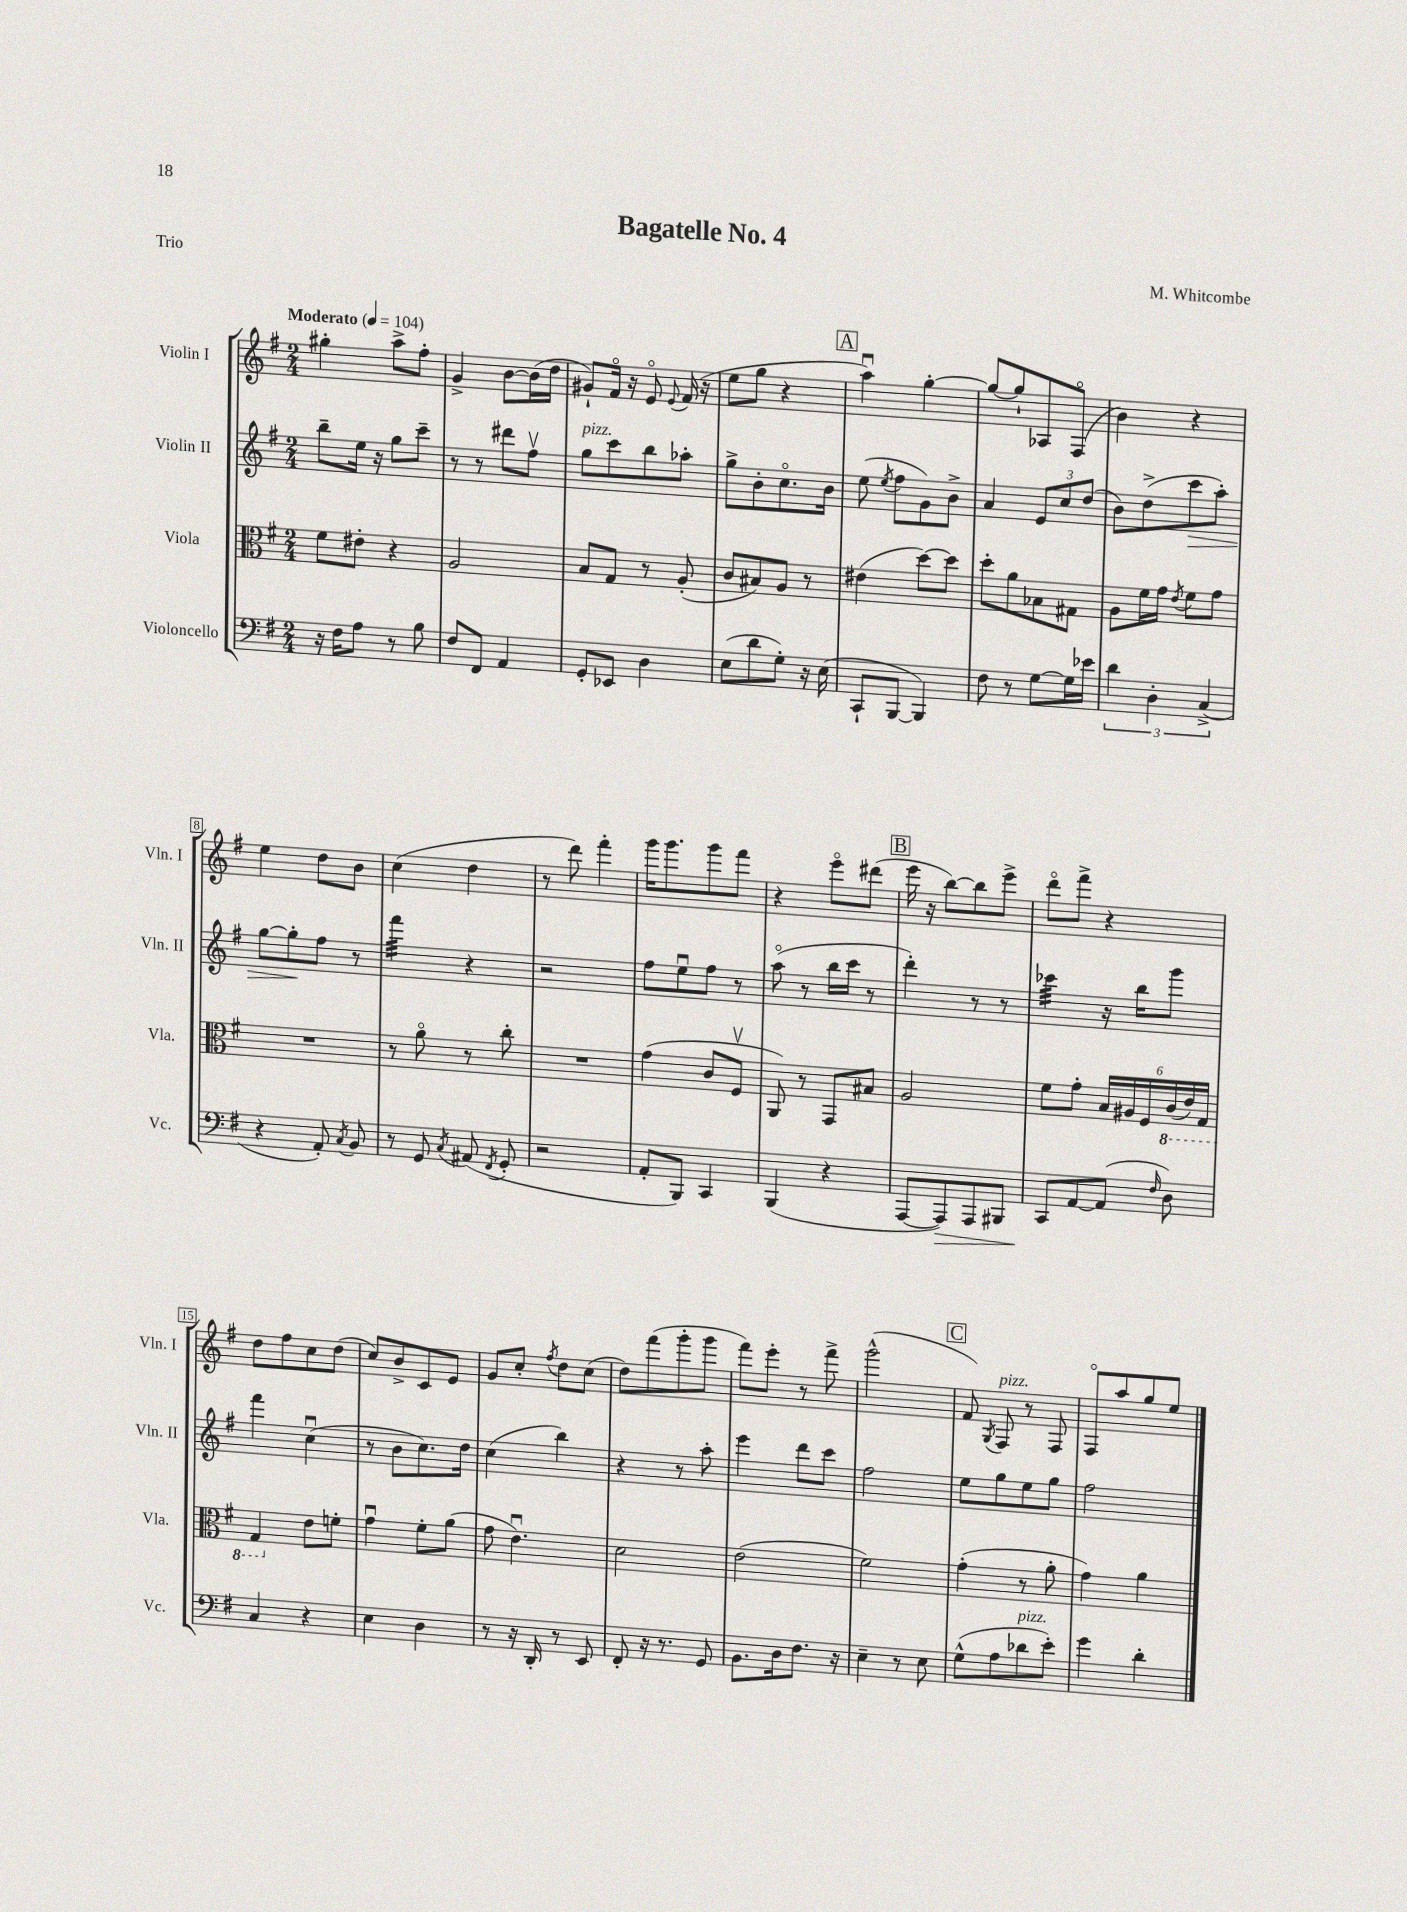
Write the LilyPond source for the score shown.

\header { title = "Bagatelle No. 4" composer = "M. Whitcombe" piece = "Trio" }
<<
\new StaffGroup <<
\new Staff = "s0" \with { instrumentName = "Violin I" shortInstrumentName = "Vln. I" } {
    \clef treble \key g \major \numericTimeSignature \time 2/4 \tempo "Moderato" 4 = 104
    \autoBeamOff gis''4-. a''8[-> fis''8]-. |
    g'4-> b'8[~ b'16( d''16] |
    gis'8[-!) fis'16]\flageolet r16 e'8\flageolet \appoggiatura { e'8 } fis'16( r16 |
    e''8[ g''8] r4 |
    \mark \markup { \box "A" } a''4\downbow) g''4~-. |
    g''8[~ g''8-! aes8 fis8]\flageolet( |
    b'4) r4 |
    e''4 d''8[ b'8] |
    c''4( d''4 |
    r8 d'''8) fis'''4-. |
    g'''16[ g'''8. g'''8 fis'''8] |
    r4 e'''8[\flageolet dis'''8]( |
    \mark \markup { \box "B" } e'''16 r16 b''8[~) b''8 e'''8]-> |
    d'''8[\flageolet fis'''8]-> r4 |
    d''8[ fis''8 c''8 d''8]( |
    c''8[) b'8-> c'8 e'8] |
    g'8[ c''8]-. \acciaccatura { fis''8 } d''8[ c''8]( |
    d''8[) fis'''8( g'''8-. g'''8] |
    fis'''8[) e'''8]-. r8 fis'''8-> |
    g'''2-^( |
    \mark \markup { \box "C" } fis'8) \acciaccatura { g8 } fis8^\markup { \italic "pizz." } r8 fis8 |
    fis8[\flageolet a''8 g''8 e''8] \bar "|." |
}
\new Staff = "s1" \with { instrumentName = "Violin II" shortInstrumentName = "Vln. II" } {
    \clef treble \key g \major \numericTimeSignature \time 2/4
    \autoBeamOff b''8[-- e''16] r16 g''8[ c'''8]-- |
    r8 r8 dis'''8[ fis''8]\upbow |
    g''8[^\markup { \italic "pizz." } c'''8 b''8 aes''8]-. |
    g''8[-> b'8-. c''8.\flageolet b'16] |
    \mark \markup { \box "A" } e''8( \acciaccatura { e''8 } fis''8[ g'8) b'8]-> |
    a'4 \tuplet 3/2 { e'8[ c''8 d''8]( } |
    b'8[) d''8->( c'''8\> a''8]-.) |
    g''8[~ g''8-.\! fis''8] r8 |
    fis'''4:32 r4 |
    r2 |
    fis''8[ e''8\downbow fis''8] r8 |
    a''8\flageolet( r8 b''16[ c'''16] r8 |
    \mark \markup { \box "B" } d'''4-.) r8 r8 |
    ces'''4:32 r16 b''16[ g'''8] |
    fis'''4 c''4\downbow( |
    r8 b'8[ c''8.) d''16] |
    c''4( b''4) |
    r4 r8 a''8-. |
    e'''4 d'''8[ c'''8] |
    fis''2 |
    \mark \markup { \box "C" } e''8[ g''8 e''8 g''8] |
    fis''2 \bar "|." |
}
\new Staff = "s2" \with { instrumentName = "Viola" shortInstrumentName = "Vla." } {
    \clef alto \key g \major \numericTimeSignature \time 2/4
    \autoBeamOff fis'8[ eis'8]-. r4 |
    a2 |
    b8[ g8] r8 a8-.( |
    c'8[ bis8) a8] r8 |
    \mark \markup { \box "A" } eis'4( d''8[~) d''8] |
    d''8[-. a'8 bes8 gis8] |
    a8[ fis'16 g'16] \acciaccatura { e'8 } fis'8[ g'8] |
    R2 |
    r8 a'8\flageolet r8 c''8-. |
    R2 |
    g'4( c'8[ fis8]\upbow |
    a,8) r8 g,8[ bis8] |
    \mark \markup { \box "B" } a2 |
    fis'8[ g'8]-. \tuplet 6/4 { b16[ ais16 fis16 \ottava #-1 c16( e16) g,16] } |
    g,4 \ottava #0 e'8[ f'8]-. |
    g'4\downbow fis'8[-. a'8]( |
    g'8 e'4.\downbow) |
    d'2 |
    e'2( |
    fis'2) |
    \mark \markup { \box "C" } g'4-.( r8 a'8-. |
    g'4) a'4 \bar "|." |
}
\new Staff = "s3" \with { instrumentName = "Violoncello" shortInstrumentName = "Vc." } {
    \clef bass \key g \major \numericTimeSignature \time 2/4
    \autoBeamOff r16 fis16[ a8] r8 b8 |
    fis8[ fis,8] a,4 |
    g,8[-. ees,8] d4 |
    e8[( d'8 g8]-.) r16 e16( |
    \mark \markup { \box "A" } c,8[-! b,,8]~ b,,4) |
    fis8 r8 g8[~ g16 ees'16] |
    \tuplet 3/2 { d'4 d4-. c4->( } |
    r4 a,8-.) \acciaccatura { c8 } b,8 |
    r8 g,8 \acciaccatura { c8 } ais,8( \acciaccatura { fis,8 } g,8-. |
    r2 |
    a,8[-. b,,8]) c,4 |
    b,,4( r4 |
    \mark \markup { \box "B" } a,,8[~ a,,8\>) a,,8 bis,,8] |
    c,8[\! a,8~ a,8]( \grace { fis16 } d8) |
    c4 r4 |
    e4 d4 |
    r8 r16 d,16-. r8 e,8 |
    fis,8-. r16 r8. g,8 |
    b,8.[ d16 fis8.] r16 |
    e4-- r8 e8 |
    \mark \markup { \box "C" } g8[-^( a8 des'8^\markup { \italic "pizz." } e'8]-.) |
    g'4 d'4-. \bar "|." |
}
>>
>>
\layout { \context { \Score \override BarNumber.stencil = #(make-stencil-boxer 0.1 0.3 ly:text-interface::print) } }
